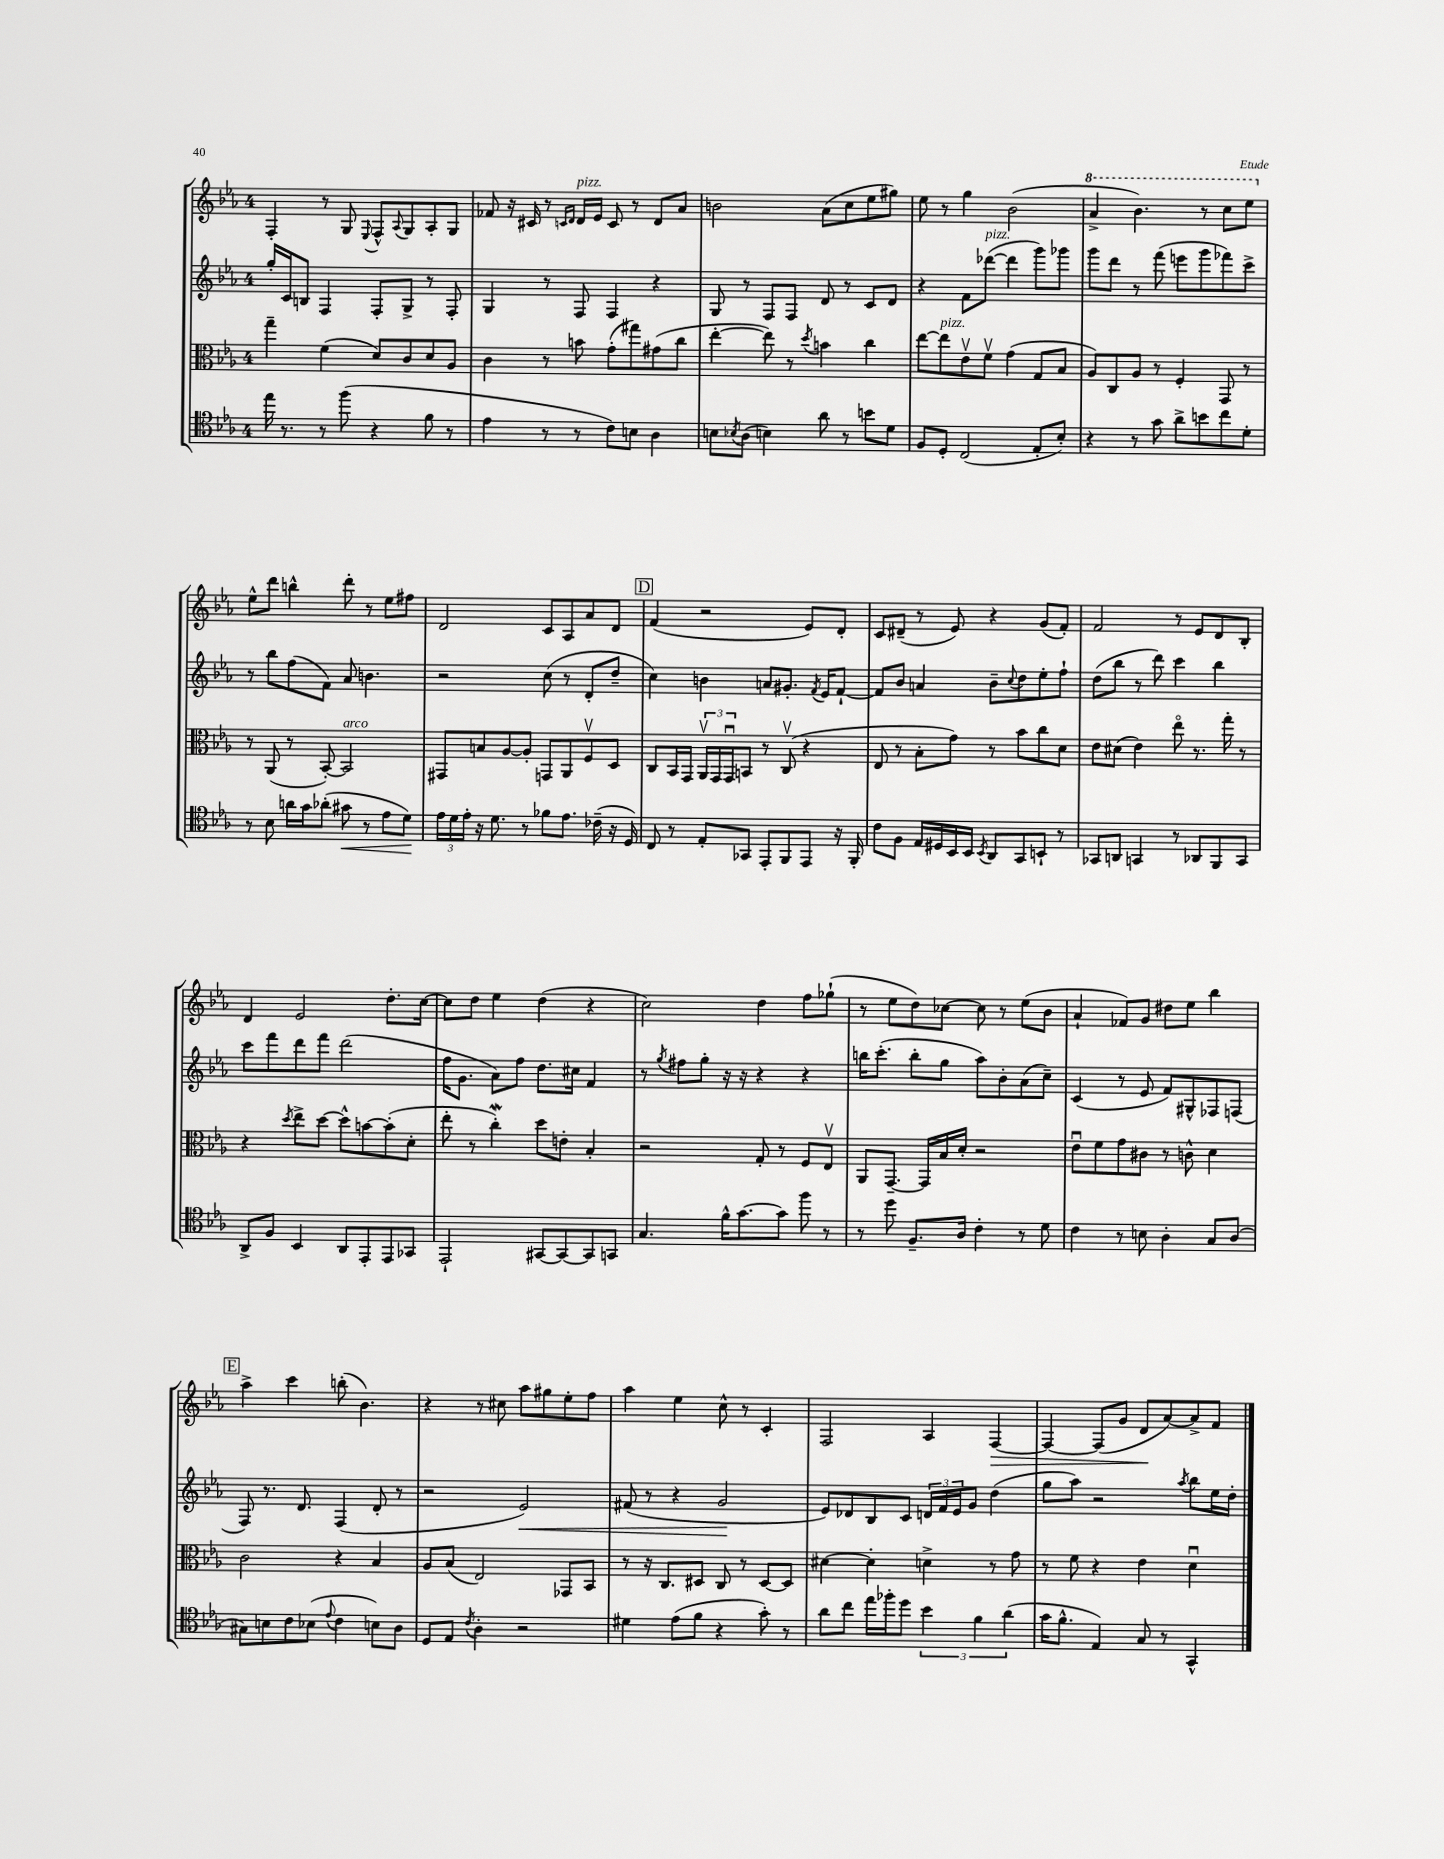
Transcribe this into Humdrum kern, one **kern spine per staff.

**kern	**kern	**kern	**kern
*staff4	*staff3	*staff2	*staff1
*clefC4	*clefC3	*clefG2	*clefG2
*k[b-e-a-]	*k[b-e-a-]	*k[b-e-a-]	*k[b-e-a-]
*M4/4	*M4/4	*M4/4	*M4/4
16ee-	4gg~	16gg'	4F'
8.r	.	16c	.
.	.	8B	.
8r	(4f	4F	8r
(8ff	.	.	8G
.	.	.	8qqE-
4r	8d)	8F'	8F^^
.	.	.	8qqA-
.	8c	8G^	8G
8f	8d	8r	8A-'
8r	8A-	8F'	8G
=	=	=	=
4e-	4c	4G	8f-
.	.	.	16r
.	.	.	16c#
8r	8r	8r	8r
.	.	.	16qqc
.	.	.	16qqd
8r	8b	8F	16d
.	.	.	16e-
8c)	(8g'	4F	8c
8B	8gg#)	.	8r
4A-	(8g#	4r	8d
.	8cc	.	8a-
=	=	=	=
8B	[4ee-'	8G	2b
8qB-	.	.	.
(8A-	.	8r	.
4B)	8ee-])	8F	.
.	8r	8F	.
.	8qdd	.	.
8a-	4b	8d	(8a-
8r	.	8r	8cc
8b	4cc	8c	8ee-
8d	.	8d	8gg#)
=	=	=	=
8F	[8ee-	4r	8ee-
8D'	8ee-]	.	8r
(2C	8e-v	8f	4gg
.	8fv	([8ddd-	.
.	(4g	4ddd-]	(2b-
8E-'	8G	8ggg)	.
8B-')	8B-	8ggg-	.
=	=	=	=
4r	8A-)	8ggg	4aa-^
.	8C	8ddd	.
8r	8A-	8r	4.bb-)
8g	8r	(8fff	.
8a-^	4F'	8eee	.
8b	.	8ggg	8r
8cc	8GG	8fff-)	8ccc
8d'	8r	8ccc^	8eee-
=	=	=	=
8r	8r	8r	8ee-^^
8B-	(8AA-	8bb-	8ddd
16a	8r	(8ff	4bb^^
16g	.	.	.
(8a-'	[8BB-')	8f)	.
8g#	2BB-]	8a-	8ddd'
8r	.	4.b	8r
8e-	.	.	8ee-
8d)	.	.	8ff#
=	=	=	=
24e-	8GG#	2r	2d
24d	.	.	.
24e-'	.	.	.
16r	8B	.	.
8.d	.	.	.
.	[8A-	.	.
8r	8A-']	.	.
8f-	8GG	(8cc	8c
8.e-	8AA-	8r	8A-
.	8Fv	8d'	8a-
(16c-~	.	.	.
16r	8D	8dd~	8d
16D)	.	.	.
=	=	=	=
8C	8C	4cc)	(4f
8r	16BB-	.	.
.	16GG	.	.
8E-'	24AA-v	4b	2r
.	24GG	.	.
.	24GGu	.	.
8GG-	8BB	.	.
8EE-'	8r	8a	.
8FF	(8Cv	8.g#'	.
8EE-	4r	.	8e-)
.	.	8qf	.
.	.	16e-	.
16r	.	[8f`	8d'
16FF'	.	.	.
=	=	=	=
8c	8E-	8f]	8c
8F	8r	8b-	(8d#~
16E-	8B-'	4a	8r
16D#	.	.	.
16BB-	8g)	.	8e-)
16BB-	.	.	.
8qBB-	.	.	.
8AA-	8r	8b-~	4r
.	.	8qqcc	.
8GG	8b-	8dd	.
8BB`	8cc	8ee-'	(8g
8r	8d	8ff`	8f')
=	=	=	=
8GG-	8e-	(8dd	2f
8AA	(8d#	8bb-	.
4GG	4e-)	8r	.
.	.	8ddd)	.
8r	8ee-o	4ccc	8r
8AA-	8.r	.	8e-
8FF	.	4bb-	8d
.	16gg'	.	.
8GG	8r	.	8B-'
=	=	=	=
8AA-^	4r	8ccc	4d
8F	.	8fff	.
.	8qdd	.	.
4BB-	8ee-^	8ddd	2e-
.	[8dd	8fff	.
8AA-	8dd^^]	(2ddd	.
8EE-'	[8b	.	.
8EE-	(8b']	.	8.dd'
8GG-	8d'	.	.
.	.	.	[16cc
=	=	=	=
2EE-`	8ee-'	16ff	8cc]
.	.	8.g	.
.	8r	.	8dd
.	4cc')	8a-)	4ee-
.	.	8ff	.
[8GG#	8dd	8.dd	(4dd
8GG#_	8e'	.	.
.	.	16cc#	.
8GG#]	4B-'	4f	4r
8GG	.	.	.
=	=	=	=
4.G	2r	8r	2cc)
.	.	8qgg	.
.	.	8ff#	.
.	.	8gg'	.
16f^^	.	16r	.
[8.g	.	16r	.
.	8G'	4r	4dd
8g]	8r	.	.
8ff	8F	4r	8ff
8r	8E-v	.	(8gg-`
=	=	=	=
8r	8AA-	16bb	8r
.	.	(8.ccc'	.
8dd	[8.GG~	.	8ee-
8.F~	.	8bb'	8dd)
.	16GG]	.	.
.	16B-	8gg	[8cc-
16A-	16d'	.	.
4c'	2r	8aa-)	8cc-]
.	.	8b-'	8r
8r	.	(8a-	(8ee-
8d	.	8cc~)	8b-
=	=	=	=
4c	8e-u	(4c	4a-`
.	8f	.	.
8r	8g	8r	8f-)
8B	8c#	8e-	8g
4A-'	8r	8f)	8dd#
.	8c^^	8G#^^	8ee-
8G	4d	8F-	4bb-
(8A-	.	(8F	.
=	=	=	=
8G#)	2c	8F)	4aa-^
8B	.	8.r	.
8c	.	.	4ccc
.	.	8.d	.
(8B-	.	.	.
8qqe-	.	.	.
4c	4r	(4F	(8bb'
.	.	.	4.b-)
8B)	4B-	8d'	.
8A-	.	8r	.
=	=	=	=
8D	8A-	2r	4r
8E-	(8B-	.	.
8qc	.	.	.
4A-'	2E-)	.	8r
.	.	.	8cc#
2r	.	2e-)	8aa-
.	.	.	8gg#
.	8GG-	.	8ee-'
.	8BB-	.	8ff
=	=	=	=
4d#	8r	(8f#	4aa-
.	16r	8r	.
.	8.C	.	.
(8e-	.	4r	4ee-
8f	8D#	.	.
4r	8C	2g	8cc^^
.	8r	.	8r
8g')	[8D#	.	4c'
8r	8D#]	.	.
=	=	=	=
8a-	[4d#	8e-)	2F
8cc	.	8d-	.
16ee-	4d#']	8B-	.
16ff-'	.	.	.
8dd	.	8c	.
6b-	4d^	24d	4A-
.	.	24f	.
.	.	24e-	.
.	.	8g	.
6f	.	.	.
.	8r	(4dd	[4F
(6a-	.	.	.
.	8g	.	.
=	=	=	=
16g	8r	8gg	4F_
8.f^^	.	.	.
.	8f	8aa-)	.
4E-)	4r	2r	(8F]
.	.	.	8g
8G	4e-	.	8d
8r	.	.	[8a-)
.	.	8qaa-	.
4GG^^	4du	8bb-	8a-^]
.	.	16ee-	8f
.	.	16dd'	.
==	==	==	==
*-	*-	*-	*-
